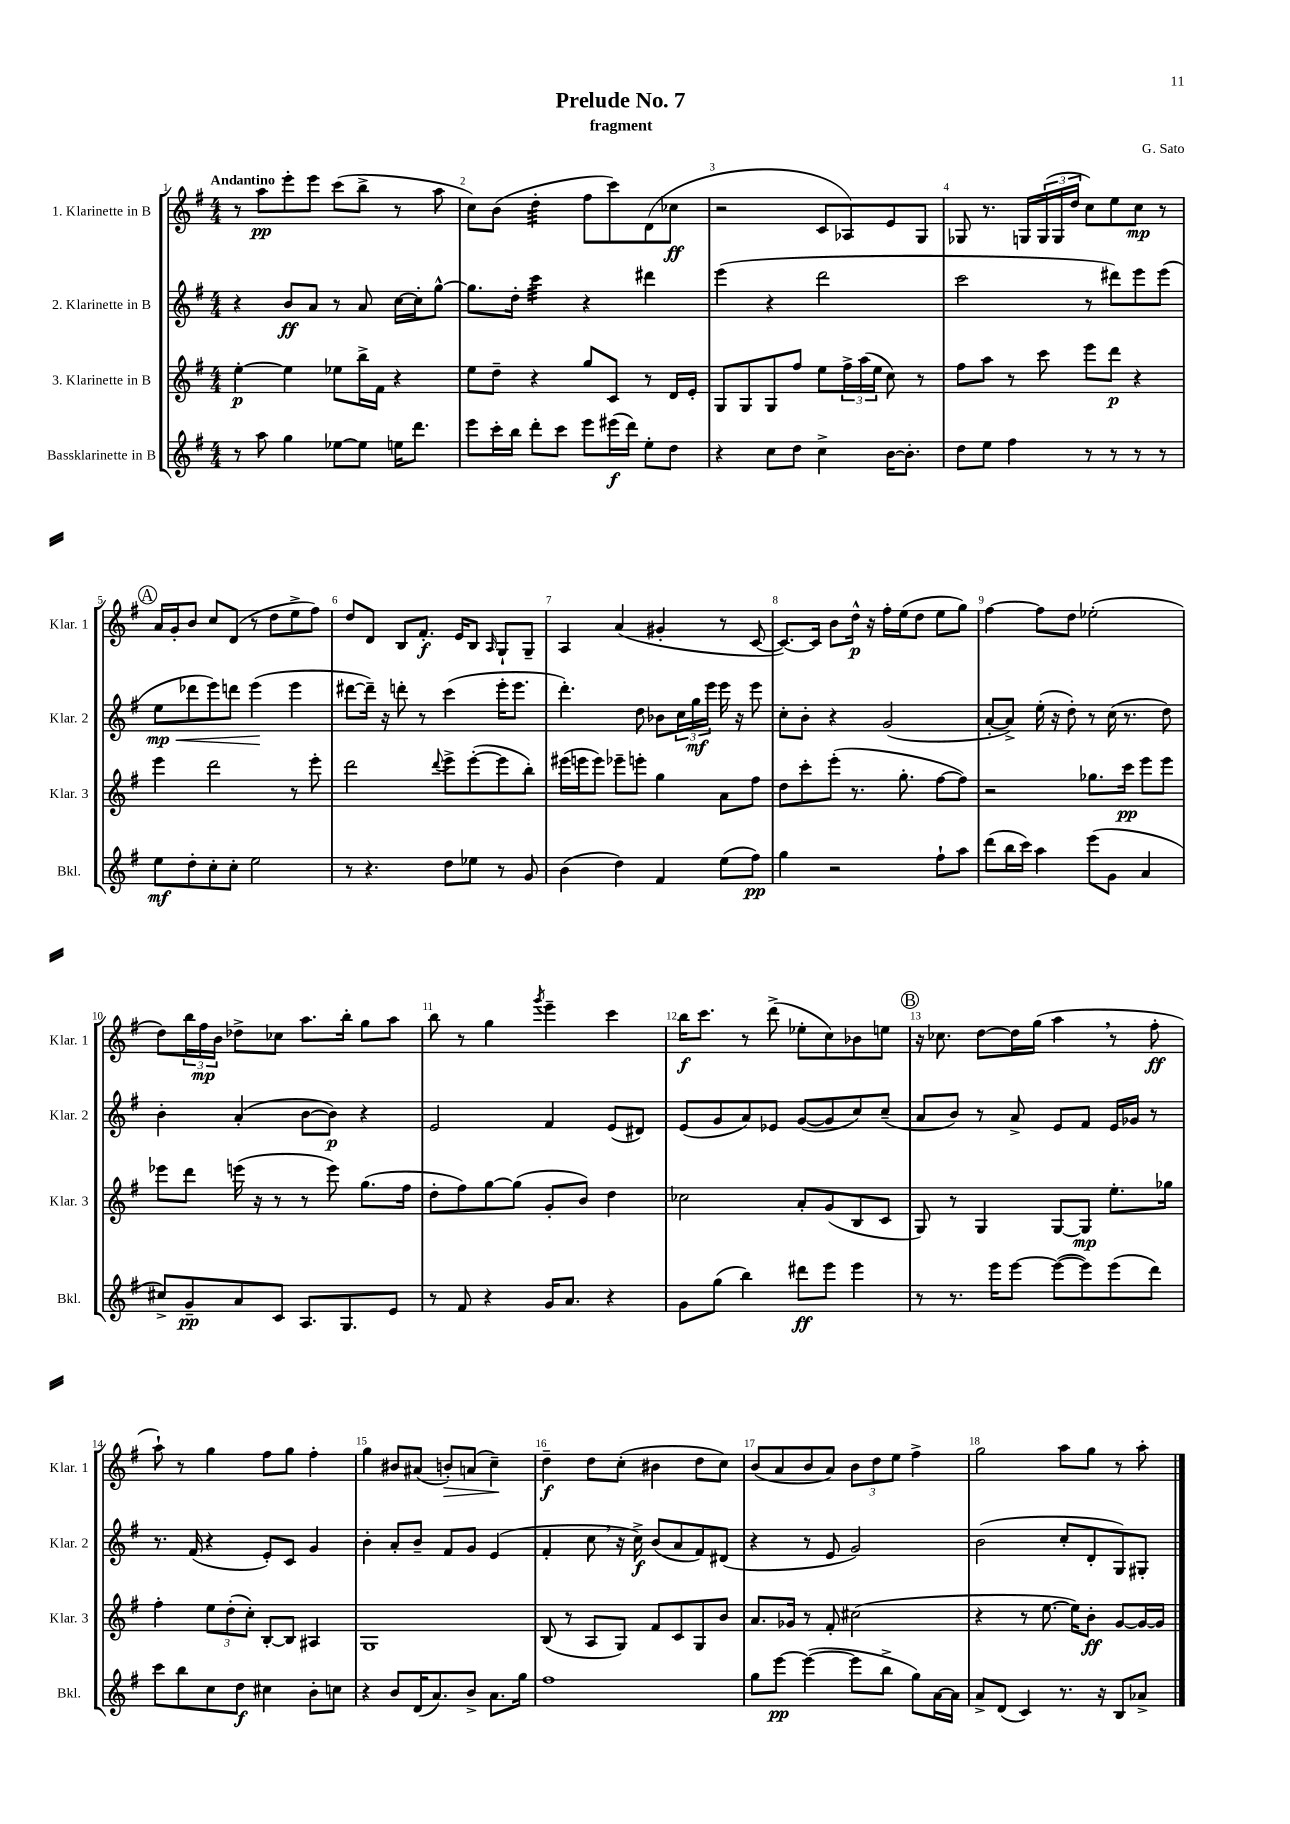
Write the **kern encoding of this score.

**kern	**kern	**kern	**kern
*staff4	*staff3	*staff2	*staff1
*clefG2	*clefG2	*clefG2	*clefG2
*k[f#]	*k[f#]	*k[f#]	*k[f#]
*M4/4	*M4/4	*M4/4	*M4/4
8r	[4ee'\	4r	8r
8aa\	.	.	8aa\L
4gg\	4ee\]	8b/L	8eee'\
.	.	8a/J	8eee\J
[8ee-\L	8ee-\L	8r	(8ccc\L
8ee-\]J	16bb^\L	8a/	8bb^\J
.	16f#\JJ	.	.
16ee\LK	4r	[16cc\LL	8r
8.ddd\J	.	16cc'\]J	.
.	.	[8gg^^\J	8aa\
=	=	=	=
8eee\L	8ee\L	8.gg\]L	8cc\L)
16ccc'\L	8dd~\J	.	(8b\J
16bb\JJ	.	16dd'\Jk	.
8ddd'\L	4r	4ccc\	4dd'\
8ccc\J	.	.	.
8eee\L	8gg/L	4r	8ff#\L
(16eee#\L	8c/J	.	8ccc\)
16ddd\JJ)	.	.	.
8ee'\L	8r	4ddd#\	(8d\
8dd\J	16d/LL	.	8cc-\J
.	16e'/JJ	.	.
=	=	=	=
4r	8G/L	(4eee\	2r
.	8G/	.	.
8cc\L	8G/	4r	.
8dd\J	8ff#/J	.	.
4cc^\	8ee\L	2ddd\	8c/L
.	24ff#^\L	.	8A-/)
.	(24aa\	.	.
.	24ee\JJ	.	.
[16b\LK	8cc\)	.	8e/
8.b'\]J	.	.	.
.	8r	.	8G/J
=	=	=	=
8dd\L	8ff#\L	2ccc\	8G-/
8ee\J	8aa\J	.	8.r
4ff#\	8r	.	.
.	.	.	16G/LL
.	8ccc\	.	(24G/
.	.	.	24G/
.	.	.	24dd/JJ
8r	8eee\L	8r	8cc\L)
8r	8ddd\J	8ddd#\L)	8ee\
8r	4r	8eee\	8cc\J
8r	.	(8eee\J	8r
=	=	=	=
8ee\L	4eee\	8ee\L	16a/LL
.	.	.	16g'/J
8dd'\	.	8ddd-\	8b/J
8cc'\	2ddd\	8eee\)	8cc/L
8cc'\J	.	8ddd\J	(8d/J
2ee\	.	(4eee\	8r
.	.	.	8dd\L
.	8r	4eee\	8ee^\
.	8eee'\	.	8ff#\J)
=	=	=	=
8r	2ddd\	[8ddd#\L	8dd/L
4.r	.	16ddd#~\]Jk)	8d/J
.	.	16r	.
.	.	8ddd'\	8B/L
.	.	8r	8.f#'/J
.	8qqddd/	.	.
8dd\L	8eee^\L	(4ccc\	.
.	.	.	16e/LK
8ee-\J	([8eee'\	.	8B/J
.	.	.	16qqA/
8r	8eee\]	16eee'\LK	8G`/L
.	.	8.eee\J	.
8g/	8bb'\J)	.	8G~/J
=	=	=	=
(4b\	(16eee#\LL	4.ddd'\)	4A/
.	16eee\J	.	.
.	8eee\J)	.	.
4dd\)	8eee-~\L	.	(4a/
.	8eee'\J	8dd\	.
4f#/	4gg\	8b-\L	4g#'/
.	.	24cc\L	.
.	.	24gg\	.
.	.	24eee\JJ	.
(8ee\L	8a\L	16eee\	8r
.	.	16r	.
8ff#\J)	8ff#\J	8eee\	[8c/
=	=	=	=
4gg\	8dd\L	8cc'\L	8.c/_L)
.	8ccc'\	8b'\J	.
.	.	.	16c/]Jk
2r	(8eee'\J	4r	8b\L
.	8.r	.	16dd^^\Jk
.	.	.	16r
.	.	(2g/	16ff#'\LL
.	8.gg'\	.	(16ee\J
.	.	.	8dd\J
8ff#`\L	[8ff#\L	.	8ee\L
8aa\J	8ff#\]J)	.	8gg\J)
=	=	=	=
(8ddd\L	2r	[8a'/L	[4ff#\
16bb\L	.	8a^/]J)	.
16ccc\JJ)	.	.	.
4aa\	.	(16ee'\	8ff#\]L
.	.	16r	.
.	.	8dd'\)	8dd\J
(8eee\L	8.gg-\L	8r	(2ee-'\
8g\J	.	(16cc\	.
.	16ccc\Jk	8.r	.
4a/	8eee\L	.	.
.	8eee\J	8dd\)	.
=	=	=	=
8cc#^/L)	8eee-\L	4b'\	8dd\L)
8g~/	8ddd\J	.	24bb\L
.	.	.	24ff#\
.	.	.	24b\JJ
8a/	(16eee\	(4a'/	8dd-^\L
.	16r	.	.
8c/J	8r	.	8cc-\J
8.A/L	8r	[8b\L	8.aa\L
.	8eee\)	8b\]J)	.
8.G/	.	.	16bb'\Jk
.	(8.gg\L	4r	8gg\L
8e/J	.	.	8aa\J
.	16ff#\Jk	.	.
=	=	=	=
8r	8dd'\L	2e/	8bb\
8f#/	8ff#\)	.	8r
4r	[8gg\	.	4gg\
.	(8gg\]J	.	.
.	.	.	8qggg/
16g/LK	8g'/L	4f#/	4eee~\
8.a/J	.	.	.
.	8b/J)	.	.
4r	4dd\	(8e/L	4ccc\
.	.	8d#/J)	.
=	=	=	=
8g\L	2cc-\	(8e/L	16bb\LK
.	.	.	8.ccc\J
(8gg\J	.	8g/	.
4bb\)	.	8a/)	8r
.	.	8e-/J	(8ddd^\
8ddd#\L	8a'/L	([8g/L	8ee-'\L
8eee\J	(8g/	8g/]	8cc\)
4eee\	8B/	8cc/)	8b-\
.	8c/J	(8cc~/J	8ee\J
=	=	=	=
8r	8G/)	8a/L	16r
.	.	.	8.cc-\
8.r	8r	8b/J)	.
.	4G/	8r	[8dd\L
16eee\LK	.	.	.
[8eee\J	.	8a^/	16dd\]L
.	.	.	(16gg\JJ
(8eee\_L	[8G/L	8e/L	4aa\
8eee\])	8G/]J	8f#/J	.
(8eee\	8.ee'\L	16e/LL	8r
.	.	16g-/JJ	.
8ddd\J)	.	8r	8ff#'\
.	16gg-\Jk	.	.
=	=	=	=
8ccc\L	4ff#'\	8.r	8aa`\)
8bb\	.	.	8r
.	.	(16f#/	.
8cc\	12ee\L	4r	4gg\
.	(12dd'\	.	.
8dd\J	.	.	.
.	12cc'\J)	.	.
4cc#\	[8B'/L	8e'/L)	8ff#\L
.	8B/]J	8c/J	8gg\J
8b'\L	4A#/	4g/	4ff#'\
8cc\J	.	.	.
=	=	=	=
4r	1G	4b'\	4gg\
8b/L	.	8a'/L	8b#/L
(16d/K	.	8b~/J	(8a#/J
8.a/)	.	.	.
.	.	8f#/L	8b'/L)
8b^/J	.	8g/J	(8a/J
8.a\L	.	(4e/	4cc~\)
16gg\Jk	.	.	.
=	=	=	=
1ff#	(8B/	4f#'/	4dd~\
.	8r	.	.
.	8A/L	8cc\	8dd\L
.	8G/J)	16r	(8cc'\J
.	.	16cc^\)	.
.	8f#/L	(8b/L	4b#\
.	8c/	8a/	.
.	8G/	8f#/)	8dd\L
.	8b/J	(8d#/J	8cc\J)
=	=	=	=
8gg\L	8.a/L	4r	(8b/L
[8eee\J	.	.	8a/
.	16g-/Jk	.	.
(4eee\_	8r	8r	8b/
.	8f#'/	8e/	8a/J)
8eee\]L	(2cc#\	2g/)	12b\L
.	.	.	12dd\
8bb^\J	.	.	.
.	.	.	12ee\J
8gg\L)	.	.	4ff#^\
[16a\L	.	.	.
16a\]JJ	.	.	.
=	=	=	=
8a^/L	4r	(2b\	2gg\
(8d/J	.	.	.
4c/)	8r	.	.
.	[8.ee\	.	.
8.r	.	8cc'/L	8aa\L
.	16ee\]LK)	.	.
.	8b'\J	8d'/	8gg\J
16r	.	.	.
8B/L	[8g/L	8G/)	8r
8a-^/J	16g/_L	8G#'/J	8aa'\
.	16g/]JJ	.	.
==	==	==	==
*-	*-	*-	*-
